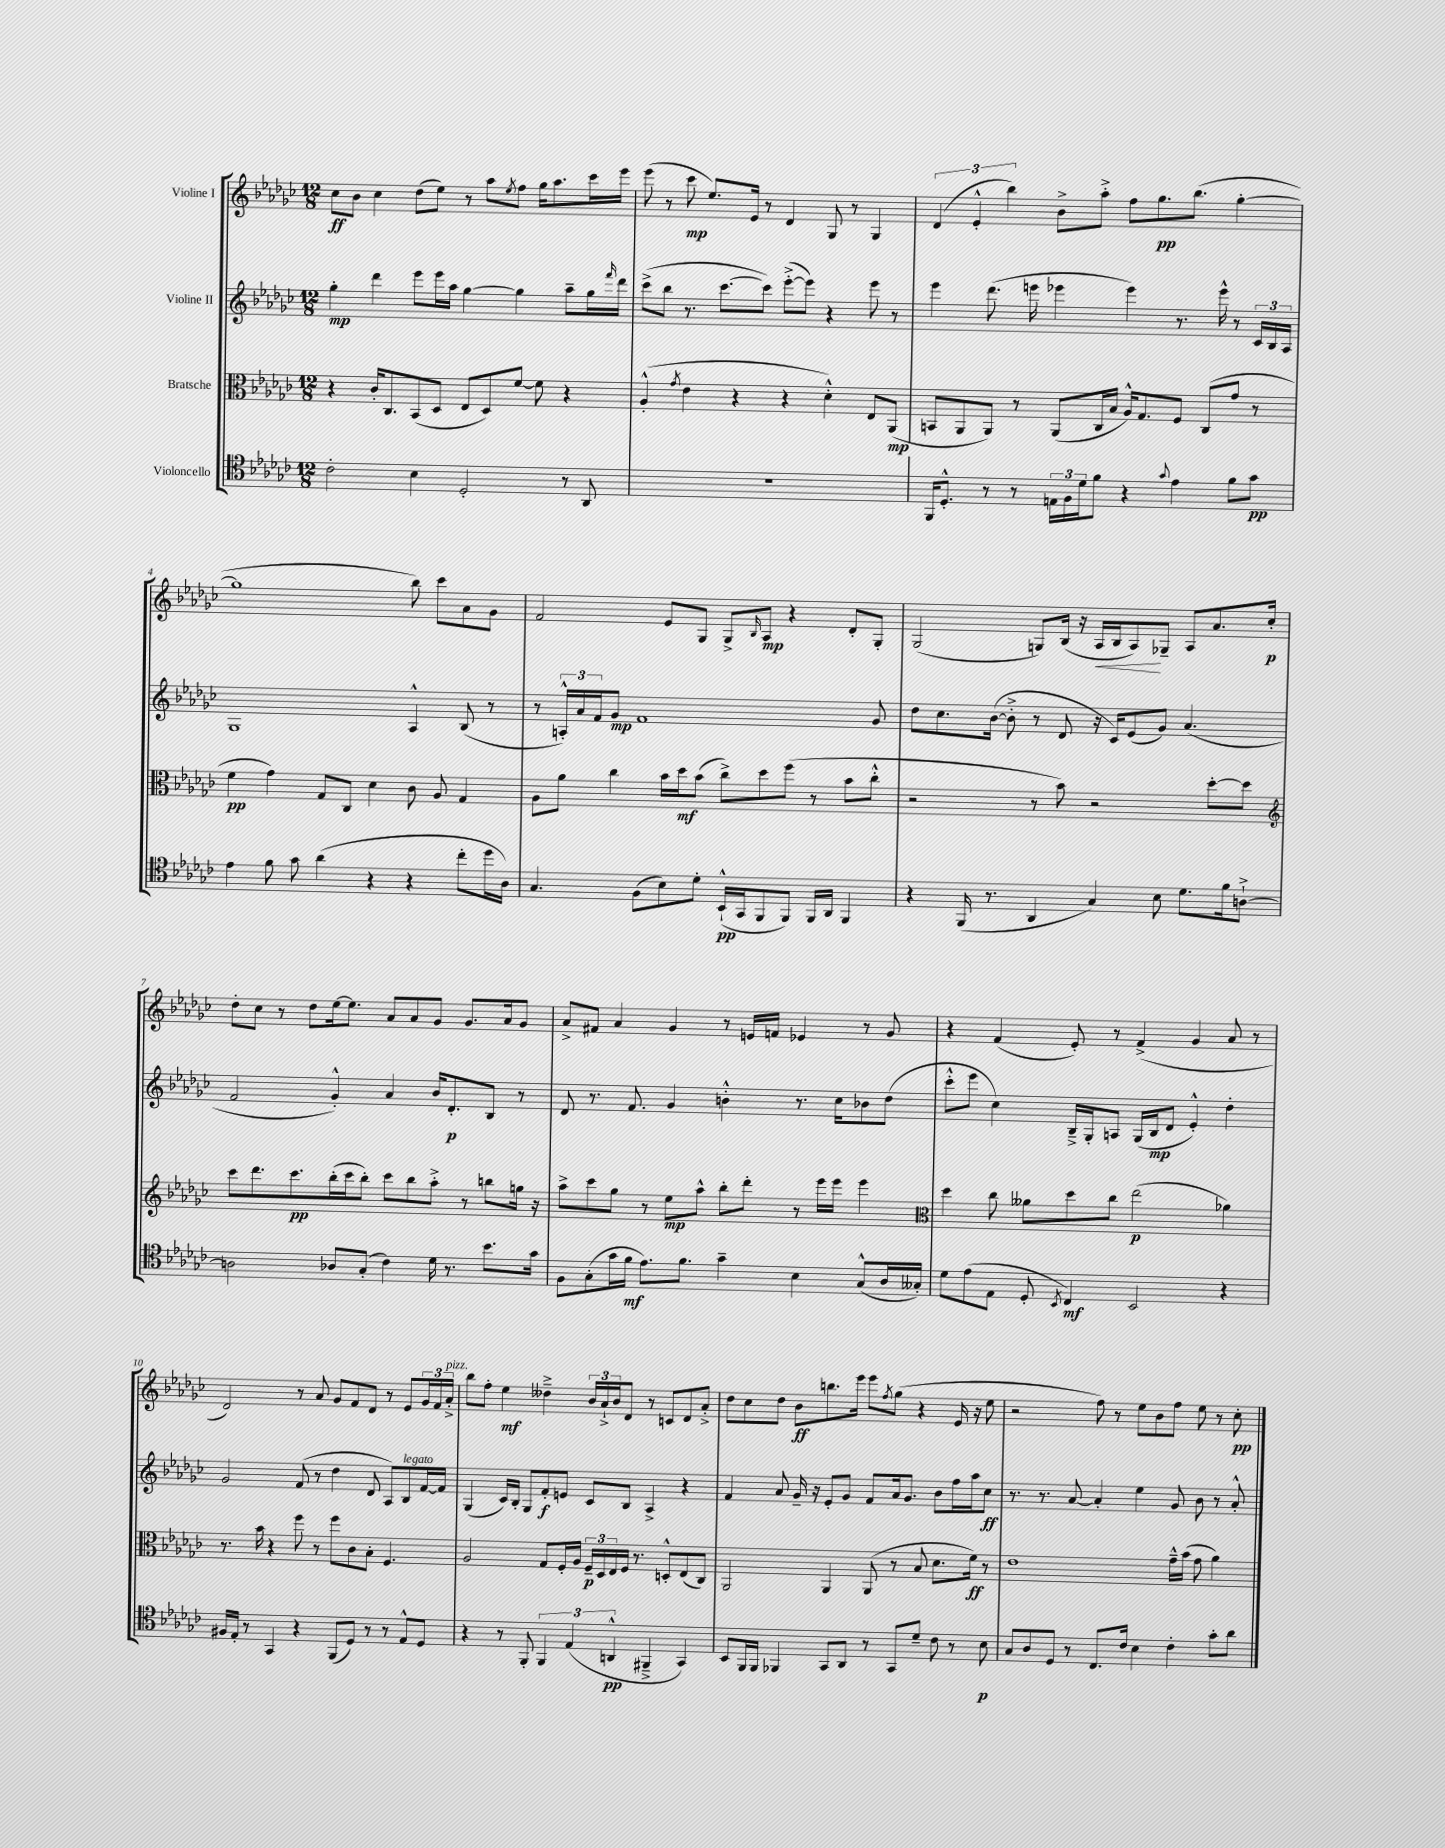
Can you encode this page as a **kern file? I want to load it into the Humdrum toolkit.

**kern	**kern	**kern	**kern
*staff4	*staff3	*staff2	*staff1
*clefC4	*clefC3	*clefG2	*clefG2
*k[b-e-a-d-g-c-]	*k[b-e-a-d-g-c-]	*k[b-e-a-d-g-c-]	*k[b-e-a-d-g-c-]
*M12/8	*M12/8	*M12/8	*M12/8
2c-'	4r	4gg-'	8cc-
.	.	.	8b-
.	16c-'	4ddd-	4cc-
.	8.C-	.	.
4B-	(8BB-	8eee-	(8dd-
.	8D-	16eee-	8ee-)
.	.	16aa-	.
2D-'	8E-	[4gg-	8r
.	8D-)	.	8aa-
.	.	.	8qee-
.	[8f	4gg-]	8ff
.	8f]	.	16gg-
.	.	.	8.aa-
8r	4r	8aa-~	.
8AA-	.	16gg-	16ccc-
.	.	16qqfff	.
.	.	16ddd-	16eee-
=	=	=	=
1.r	(4A-'^^	(8ccc-^	(8eee-
.	.	8bb-	8r
.	8qg-	.	.
.	4e-	8.r	8ccc-
.	.	.	8.ee-)
.	.	[8.ccc-	.
.	4r	.	.
.	.	.	16e-
.	.	8ccc-])	8r
.	4r	([8eee-'^	4d-
.	.	8eee-])	.
.	4d-'^^)	4r	8G-
.	.	.	8r
.	8E-	8eee-	4G-
.	(8AA-	8r	.
=	=	=	=
16FF	8BB	4eee-	(6d-
8.D-'^^	.	.	.
.	8AA-	.	.
.	.	.	6e-'^^
8r	8AA-)	(8.ddd-	.
.	.	.	6bb-)
8r	8r	.	.
.	.	16eee	.
24E	(8AA-	4eee-	8b-^
24F	.	.	.
24d-	.	.	.
8f	16C-	.	8aa-'^
.	16B-	.	.
4r	16A-^^)	4eee-)	8ff
.	8.G-	.	.
.	.	.	8.gg-
8qqg-	.	.	.
4e-	8F	8.r	.
.	.	.	(8.bb-
.	(8C-	.	.
.	.	16eee-^^	.
8f	8g-	8r	[4gg-'
8g-	8r	24c-	.
.	.	24B-	.
.	.	24A-	.
=	=	=	=
4e-	4f	1G-	1gg-]
8f	4g-)	.	.
8g-	.	.	.
(4a-	8G-	.	.
.	8C-	.	.
4r	4d-	.	.
4r	8c-	4A-^^	8bb-)
.	8A-	.	8ccc-
8cc-'	4G-	(8B-	8a-
16dd-	.	8r	8g-
16A-)	.	.	.
=	=	=	=
4.G-	8A-	8r	2f
.	8a-	24A'^^)	.
.	.	24a-	.
.	.	24f	.
.	4cc-	8g-	.
(8F	.	1f	.
8B-)	16b-	.	8e-
.	16dd-	.	.
8d-'	(8b-	.	8G-
(16BB-`^^	8cc-^)	.	8G-^
16GG-	.	.	.
.	.	.	16qqB-
8FF	8dd-	.	8A-
8FF)	(8ff	.	4r
16FF	8r	.	.
16AA-	.	.	.
4FF	8b-	.	8d-'
.	8cc-'^^	8g-	8G-'
=	=	=	=
4r	2r	8dd-	(2G-
.	.	8.cc-	.
(16FF	.	.	.
8.r	.	([16b-	.
.	.	8b-'^]	.
4AA-	8r	8r	8G)
.	8b-)	8d-	(16B-
.	.	.	16r
4G-)	2r	16r	16A-
.	.	16c-)	16B-
.	.	(8e-	8A-)
8B-	.	8g-)	8G-~
8.d-	.	(4.a-	8A-
.	[8dd-'	.	8.a-
16f	.	.	.
[8A`^	8dd-]	.	.
.	.	.	16cc-'
=	=	=	=
*	*clefG2	*	*
2A]	8ccc-	2f	8dd-'
.	8.ddd-	.	8cc-
.	.	.	8r
.	8.ccc-	.	.
.	.	.	8dd-
8A-	(16bb-'	4g-'^^)	[16ee-
.	16ccc-	.	8.ee-]
(8G-'	8bb-')	.	.
4c-)	8ccc-	4a-	8a-
.	8bb-	.	8a-
16d-	8aa-'^	16b-	8g-
8.r	.	8.d-'	.
.	8r	.	8.g-
8.b-	8bb	8B-	.
.	.	.	16a-
.	16gg	8r	8g-
16g-	16r	.	.
=	=	=	=
8F	8aa-^	8d-	8a-^
(8G-'	8ccc-	8.r	8f#
16g-	8gg-	.	4a-
16f	.	8.f	.
8.e-)	8r	.	.
.	8ee-	4g-	4g-
8.f	.	.	.
.	8aa-^^	.	.
4g-~	8bb-'	4b'^^	8r
.	8ddd-'	.	16e
.	.	.	16f
4B-	8r	8.r	4e-
.	16eee-	.	.
.	16eee-	16cc-	.
(8G-^^	4eee-	8b-	8r
16A-	.	(8dd-	8g-
16G--')	.	.	.
=	=	=	=
*	*clefC3	*	*
8d-	4dd-	8ccc-'^^	4r
(8e-	.	8eee-	.
8E-	8cc-	4cc-)	(4f
8D-'	8a--	.	.
8qBB-	.	.	.
4C-)	8dd-	16B-~^	8e-')
.	.	16G-'	.
.	8cc-	8A	8r
2BB-	(2ee-	(16G-	(4f^
.	.	16B-	.
.	.	8d-	.
.	.	4e-'^^)	4g-
4r	4a-)	4dd-'	8a-
.	.	.	8r
=	=	=	=
16F#	8.r	2g-	2d-)
16E-'	.	.	.
8r	.	.	.
.	16b-	.	.
4GG-	4r	.	.
4r	8ff	(8f	8r
.	8r	8r	8a-
(8FF	8ff	4dd-	8g-
8D-)	8c-	.	8f
8r	8B-'	8d-	8d-
8r	4.F	8A-)	8r
8E-^^	.	8B-	8e-
8D-	.	[16f	24g-
.	.	.	24f
.	.	16f]	.
.	.	.	24a-'^
=	=	=	=
4r	2A-	(4G-	8bb-
.	.	.	8ff'
8r	.	16c-)	4ee-
.	.	16B-'	.
8FF'	.	8G-	.
6FF	8G-	8f'	4dd--~^
.	16F'	8e	.
(6E-	.	.	.
.	16A-	.	.
.	24F~	8c-	24b-
.	24D-	.	24a-`^
6AA^^	24E-	.	24b-
.	16F	8B-	8d-
.	8.r	.	.
4FF#~^	.	4A-^	8r
.	8D'^^	.	8c
4GG-)	(8E-	4r	8d-
.	8C-)	.	8a-'^
=	=	=	=
8BB-	2AA-	4f	8dd-
16FF	.	.	8cc-
16FF	.	.	.
4FF-	.	8a-	8dd-
.	.	16g-~	8b-
.	.	16r	.
8GG-	4AA-	8e-'	8.bb
8AA-	.	8g-	.
.	.	.	16eee-
8r	(8AA-	8f	8eee-
.	.	.	8qff
8GG-	8r	16a-	(8gg-
.	.	8.g-	.
8d-~	8B-	.	4r
8c-	8.d-	8b-	.
8r	.	16ff	16e-
.	16f)	16aa-	16r
8B-	8r	8cc-	8ee-
=	=	=	=
8G-	1e-	8.r	2r
8A-	.	.	.
.	.	8.r	.
8D-	.	.	.
8r	.	[8a-	.
8.C-	.	4a-']	8ff)
.	.	.	8r
16c-	.	.	.
4B-	.	4ee-	8ee-
.	.	.	8b-
4c-'	16g-~^^	8g-	8ff
.	(16b-	.	.
.	8g-	8b-	8ee-
8g-'	4a-)	8r	8r
8a-	.	8a-'^^	8cc-'
==	==	==	==
*-	*-	*-	*-
